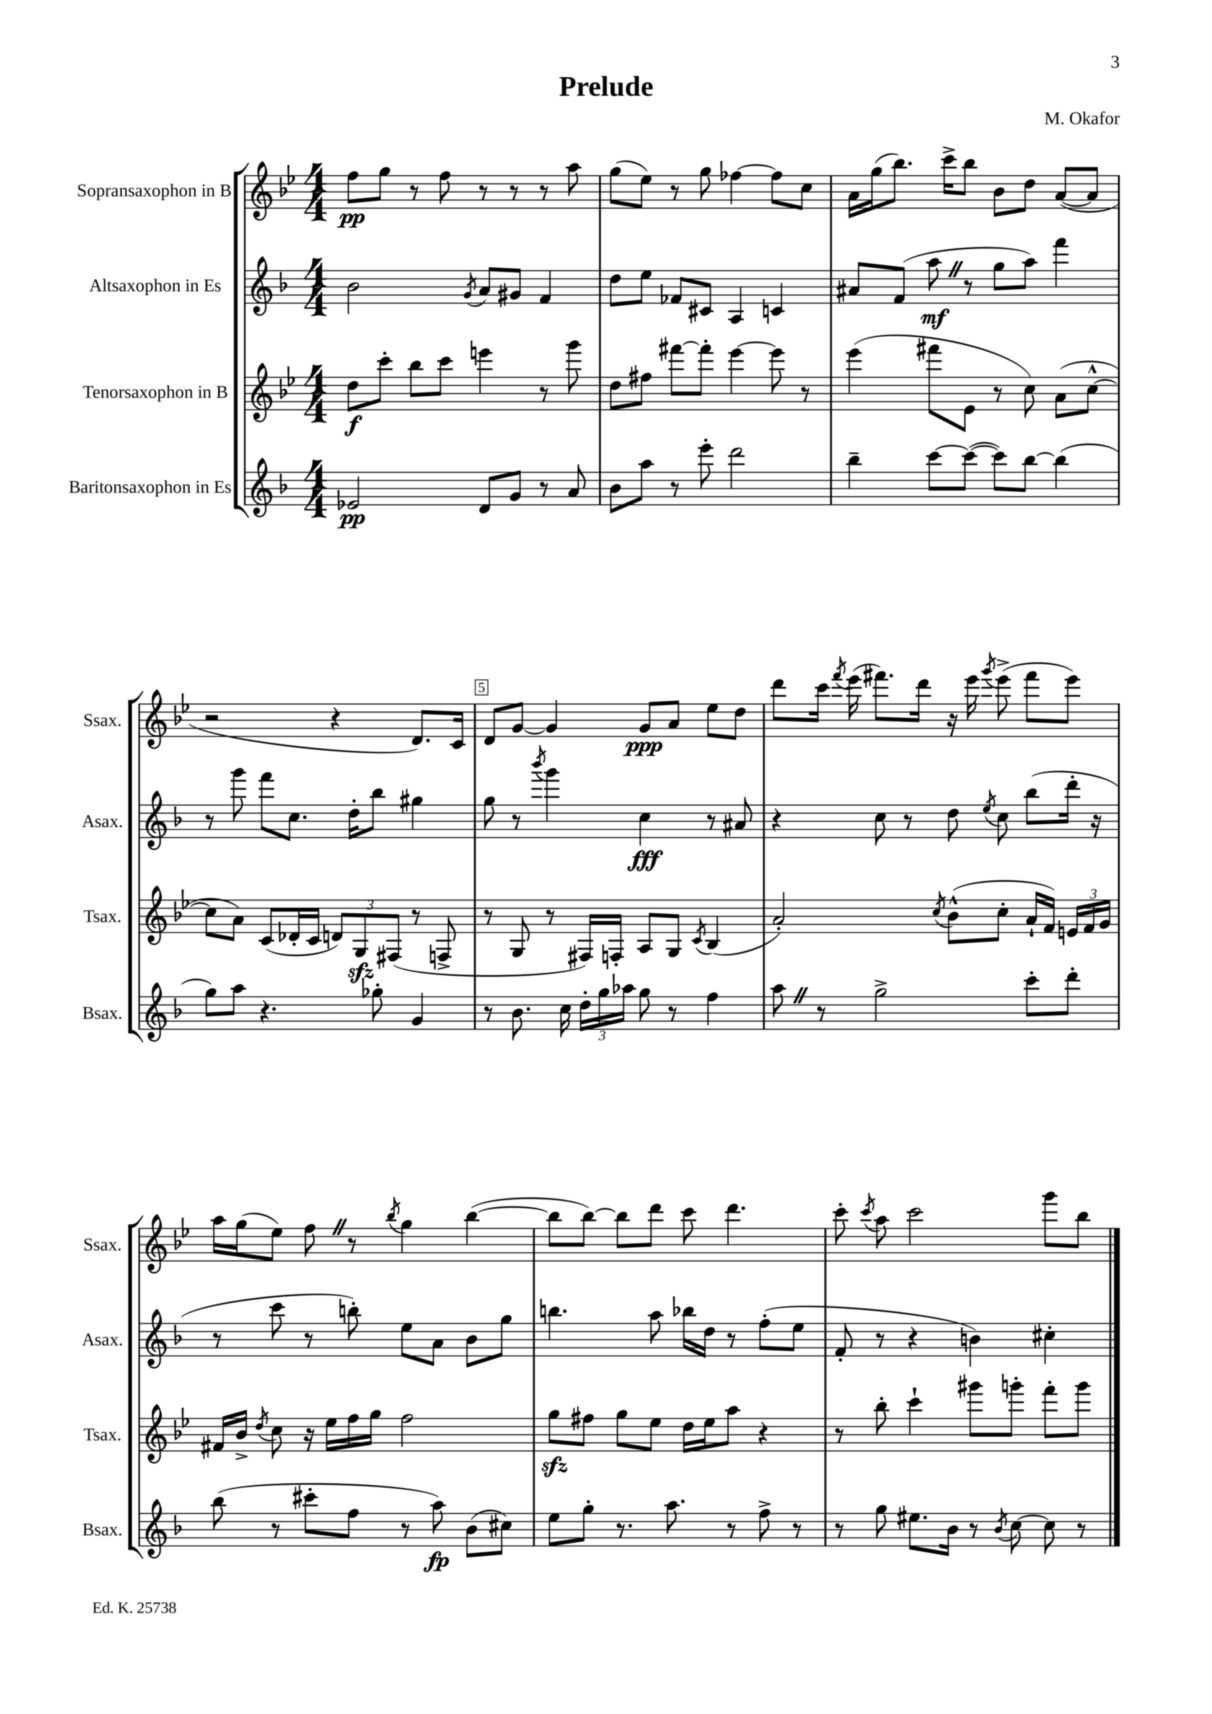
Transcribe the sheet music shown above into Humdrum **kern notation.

**kern	**dynam	**kern	**dynam	**kern	**dynam	**kern	**dynam
*part4	*part4	*part3	*part3	*part2	*part2	*part1	*part1
*staff4	*staff4	*staff3	*staff3	*staff2	*staff2	*staff1	*staff1
*I"Baritonsaxophon in Es	*	*I"Tenorsaxophon in B	*	*I"Altsaxophon in Es	*	*I"Sopransaxophon in B	*
*I'Bsax.	*	*I'Tsax.	*	*I'Asax.	*	*I'Ssax.	*
*clefG2	*	*clefG2	*	*clefG2	*	*clefG2	*
*k[b-]	*	*k[b-e-]	*	*k[b-]	*	*k[b-e-]	*
*M4/4	*	*M4/4	*	*M4/4	*	*M4/4	*
=1	=1	=1	=1	=1	=1	=1	=1
2e-X/	pp	8dd\L	f	2b-\	.	8ff\L	pp
.	.	8ccc'\J	.	.	.	8gg\J	.
.	.	8bb-\L	.	.	.	8r	.
.	.	8ccc\J	.	.	.	8ff\	.
.	.	.	.	8qg/	.	.	.
8d/L	.	4eeen\	.	8a/L	.	8r	.
8g/J	.	.	.	8g#X/J	.	8r	.
8r	.	8r	.	4f/	.	8r	.
8a/	.	8ggg\	.	.	.	8aa\	.
=2	=2	=2	=2	=2	=2	=2	=2
8b-\L	.	8dd\L	.	8dd\L	.	(8gg\L	.
8aa\J	.	8ff#X\J	.	8ee\J	.	8ee-\J)	.
8r	.	[8fff#X\L	.	8f-X/L	.	8r	.
8eee'\	.	8fff#'\J]	.	8c#X/J	.	8gg\	.
2ddd\	.	[4eee-\	.	4A/	.	[4ff-X\	.
.	.	8eee-\]	.	4cn/	.	8ff-\L]	.
.	.	8r	.	.	.	8cc\J	.
=3	=3	=3	=3	=3	=3	=3	=3
4bb-~\	.	(4eee-\	.	8a#X/L	.	16a\LL	.
.	.	.	.	.	.	(16gg\J	.
.	.	.	.	(8f/J	.	8.bb-\J)	.
[8ccc\L	.	8fff#X\L	.	8aaZ\	mf	.	.
.	.	.	.	.	.	16ccc^\KL	.
(8ccc\J_	.	8e-\J	.	8r	.	8bb-\J	.
8ccc\L])	.	8r	.	8gg\L	.	8b-\L	.
[8bb-\J	.	8cc\)	.	8aa\J)	.	8dd\J	.
(4bb-\]	.	(8a\L	.	4fff\	.	([8a/L	.
.	.	[8cc^^\J	.	.	.	8a/J]	.
!!LO:LB:g=z
=4	=4	=4	=4	=4	=4	=4	=4
8gg\L)	.	8cc\L]	.	8r	.	2r	.
8aa\J	.	8a\J)	.	8ggg\	.	.	.
4.r	.	(8c/L	.	8fff\L	.	.	.
.	.	16d-X'/L	.	8.cc\J	.	.	.
.	.	16c/JJ	.	.	.	.	.
.	.	12dn/L)	.	.	.	4r	.
.	.	.	.	16dd'\KL	.	.	.
.	.	12Gzz/	.	.	.	.	.
8gg-X'\	.	.	.	8bb-\J	.	.	.
.	.	(12F#X/J	.	.	.	.	.
4g/	.	8r	.	4gg#X\	.	8.d/L)	.
.	.	8Fn^/	.	.	.	.	.
.	.	.	.	.	.	16c/Jk	.
=5	=5	=5	=5	=5	=5	=5	=5
8r	.	8r	.	8gg\	.	8d/L	.
8.b-\	.	8G/	.	8r	.	[8g/J	.
.	.	.	.	8qbbb-/	.	.	.
.	.	8r	.	4ggg\	.	4g/]	.
16cc\	.	.	.	.	.	.	.
24dd'\LL	.	16F#X/LL)	.	.	.	.	.
24gg\	.	.	.	.	.	.	.
.	.	16Fn'/JJ	.	.	.	.	.
24aa-X\JJ	.	.	.	.	.	.	.
8gg\	.	8A/L	.	4cc\	fff	8g/L	ppp
8r	.	8G/J	.	.	.	8a/J	.
.	.	8qc/	.	.	.	.	.
4ff\	.	(4B-/	.	8r	.	8ee-\L	.
.	.	.	.	8a#X/	.	8dd\J	.
=6	=6	=6	=6	=6	=6	=6	=6
8aaZ\	.	2a'/)	.	4r	.	8ddd\L	.
8r	.	.	.	.	.	16ccc\Jk	.
.	.	.	.	.	.	8qfff/	.
.	.	.	.	.	.	(16eee-\	.
2gg^\	.	.	.	8cc\	.	8.fff#X\L)	.
.	.	.	.	8r	.	.	.
.	.	.	.	.	.	16ddd\Jk	.
.	.	8qcc/	.	.	.	.	.
.	.	(8b-^^\L	.	8dd\	.	16r	.
.	.	.	.	.	.	16eee-\	.
.	.	.	.	8qee/	.	8qggg/	.
.	.	8cc'\J	.	8cc\	.	(8eee-^\	.
8ccc'\L	.	16a`/LL	.	(8bb-\L	.	8fff#\L	.
.	.	16f/JJ)	.	.	.	.	.
8ddd'\J	.	24en/LL	.	16ddd'\Jk	.	8eee-\J)	.
.	.	24f/	.	.	.	.	.
.	.	.	.	16r	.	.	.
.	.	24g/JJ	.	.	.	.	.
!!LO:LB:g=z
=7	=7	=7	=7	=7	=7	=7	=7
(8bb-\	.	16f#X/LL	.	8r	.	16aa\LL	.
.	.	16b-^/JJ	.	.	.	(16gg\J	.
.	.	8qdd/	.	.	.	.	.
8r	.	8cc\	.	8ccc\	.	8ee-\J)	.
8ccc#X'\L	.	16r	.	8r	.	8ffZ\	.
.	.	16ee-\LL	.	.	.	.	.
8ff\J	.	16ff\	.	8bbn'\)	.	8r	.
.	.	16gg\JJ	.	.	.	.	.
.	.	.	.	.	.	8qbb-/	.
8r	.	2ff\	.	8ee\L	.	4gg\	.
8aa\)	fp	.	.	8a\J	.	.	.
(8b-\L	.	.	.	8b-\L	.	([4bb-\	.
8cc#X\J)	.	.	.	8gg\J	.	.	.
=8	=8	=8	=8	=8	=8	=8	=8
8ee\L	.	8ggzz\L	.	4.bbn\	.	8bb-\L]	.
8gg'\J	.	8ff#X\J	.	.	.	[8bb-\J)	.
8.r	.	8gg\L	.	.	.	8bb-\L]	.
.	.	8ee-\J	.	8aa\	.	8ddd\J	.
8.aa\	.	.	.	.	.	.	.
.	.	16dd\LL	.	16bb-X\LL	.	8ccc\	.
.	.	16ee-\J	.	16dd\JJ	.	.	.
8r	.	8aa\J	.	8r	.	4.ddd\	.
8ff^\	.	4r	.	(8ff'\L	.	.	.
8r	.	.	.	8ee\J	.	.	.
=9	=9	=9	=9	=9	=9	=9	=9
8r	.	8r	.	8f'/	.	8ccc'\	.
.	.	.	.	.	.	8qccc/	.
8gg\	.	8bb-'\	.	8r	.	8aa\	.
8.ee#X\L	.	4ccc`\	.	4r	.	2ccc\	.
16b-\Jk	.	.	.	.	.	.	.
8r	.	8ggg#X\L	.	4bn\)	.	.	.
8qb-/	.	.	.	.	.	.	.
[8cc\	.	8gggn'\J	.	.	.	.	.
8cc\]	.	8fff'\L	.	4cc#X'\	.	8ggg\L	.
8r	.	8ggg\J	.	.	.	8bb-\J	.
==	==	==	==	==	==	==	==
*-	*-	*-	*-	*-	*-	*-	*-
